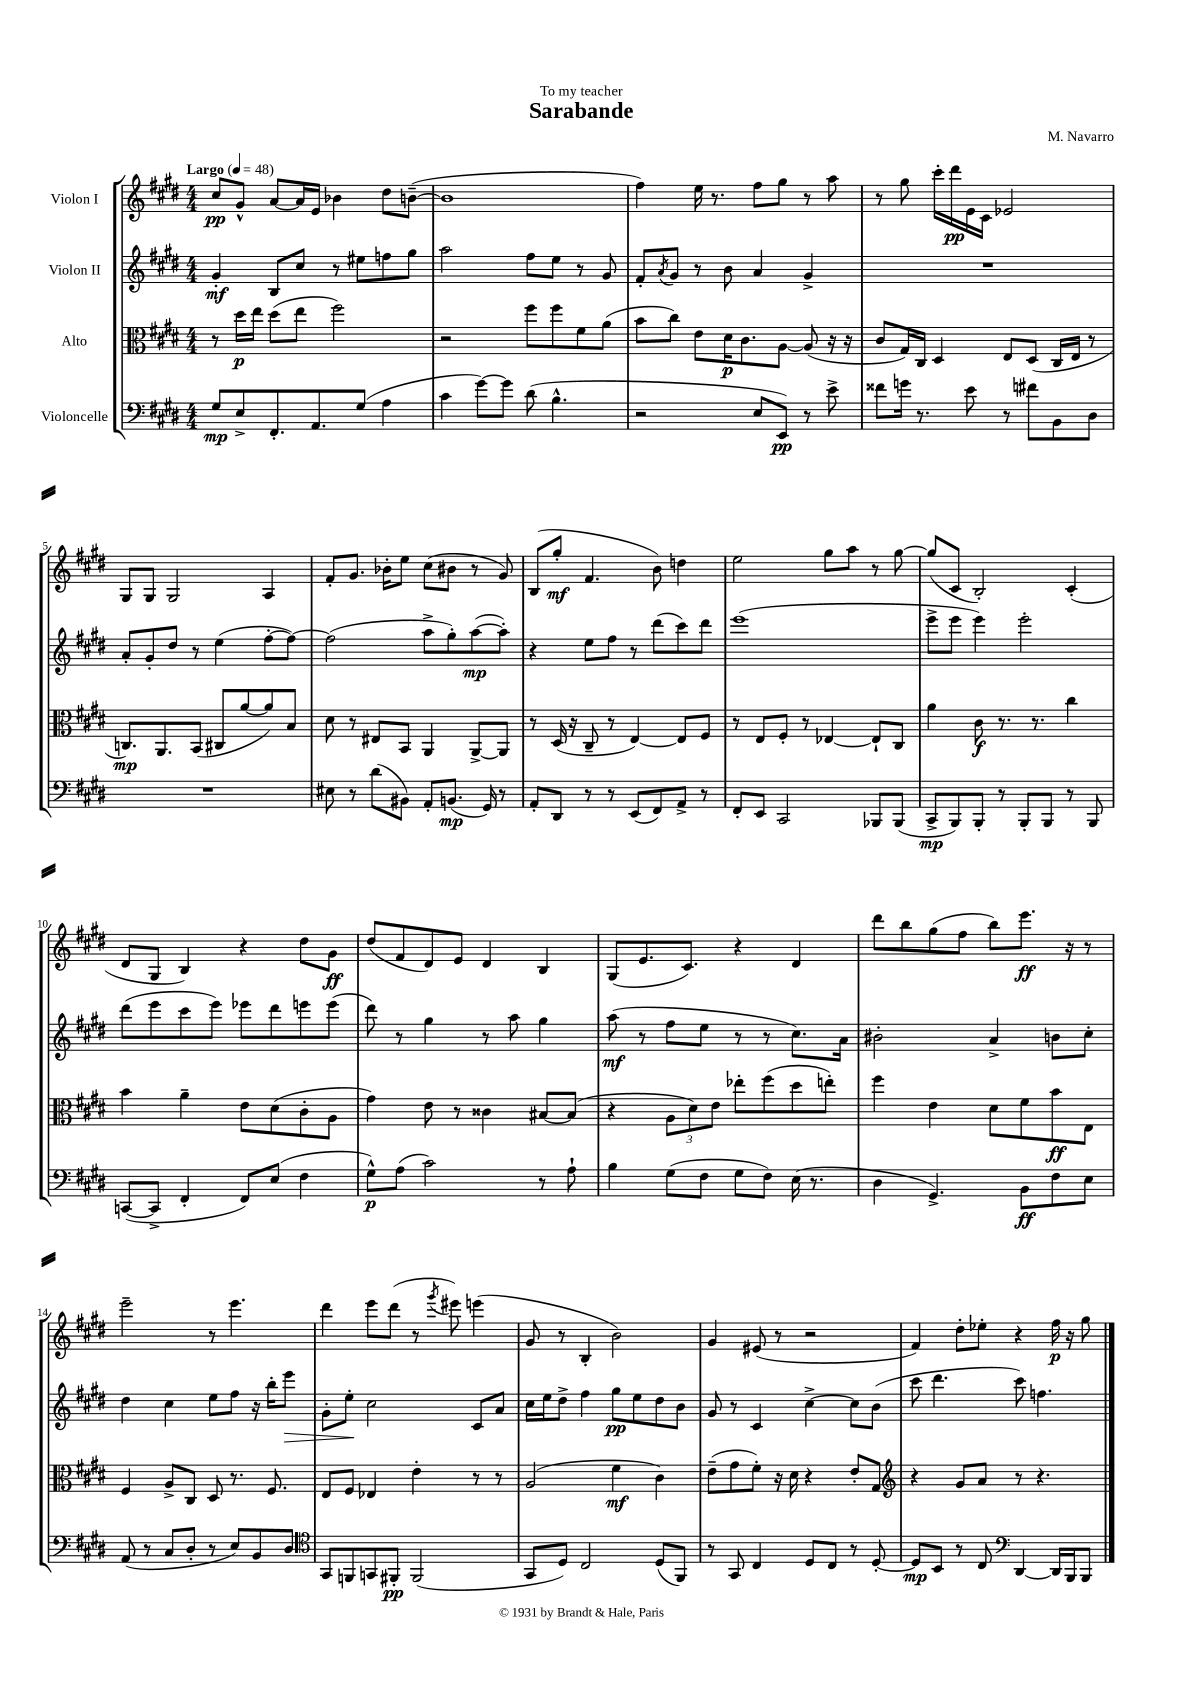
\header { title = "Sarabande" composer = "M. Navarro" dedication = "To my teacher" }
<<
\new StaffGroup <<
\new Staff = "s0" \with { instrumentName = "Violon I" } {
    \clef treble \key e \major \numericTimeSignature \time 4/4 \tempo "Largo" 4 = 48
    cis''8\pp gis'8-^ a'8~ a'16 e'16 bes'4 dis''8 b'8~--( |
    b'1 |
    fis''4) e''16 r8. fis''8 gis''8 r8 a''8 |
    r8 gis''8 cis'''16-. dis'''16\pp e'16 cis'16 ees'2 |
    gis8 gis8 gis2 a4 |
    fis'8-. gis'8. bes'16-. e''8 cis''8( bis'8 r8 gis'8) |
    b8( gis''8-.\mf fis'4. b'8) d''4 |
    e''2 gis''8 a''8 r8 gis''8~ |
    gis''8( cis'8 b2-.) cis'4-.( |
    dis'8 gis8 b4) r4 dis''8 gis'8\ff |
    dis''8( fis'8 dis'8) e'8 dis'4 b4 |
    gis8( e'8. cis'8.) r4 dis'4 |
    dis'''8 b''8 gis''8( fis''8 b''8) e'''8.\ff r16 r8 |
    e'''2-- r8 e'''4. |
    dis'''4 e'''8 dis'''8( r8 \acciaccatura { gis'''8 } eis'''8) e'''4( |
    gis'8 r8 b4-. b'2) |
    gis'4 eis'8( r8 r2 |
    fis'4) dis''8-. ees''8-. r4 fis''16\p r16 gis''8 \bar "|." |
}
\new Staff = "s1" \with { instrumentName = "Violon II" } {
    \clef treble \key e \major \numericTimeSignature \time 4/4
    gis'4-.\mf b8 cis''8 r8 eis''8 f''8 gis''8 |
    a''2 fis''8 e''8 r8 gis'8 |
    fis'8-. \acciaccatura { a'8 } gis'8 r8 b'8 a'4 gis'4-> |
    R1 |
    a'8-. gis'8-. dis''8 r8 e''4( fis''8~-. fis''8~) |
    fis''2( a''8-> gis''8-.) a''8~\mp( a''8-.) |
    r4 e''8 fis''8 r8 dis'''8( cis'''8) dis'''8 |
    e'''1( |
    e'''8-> e'''8 e'''4) e'''2-. |
    dis'''8( e'''8 cis'''8 e'''8) ees'''8 dis'''8 e'''8 e'''8( |
    dis'''8) r8 gis''4 r8 a''8 gis''4 |
    a''8\mf( r8 fis''8 e''8 r8 r8 cis''8.) a'16 |
    bis'2-. a'4-> b'8 cis''8-. |
    dis''4 cis''4 e''8 fis''8 r16 b''16-. e'''8\> |
    gis'8-. e''8-.\! cis''2 cis'8 a'8 |
    cis''16 e''16 dis''8-> fis''4 gis''8\pp e''8 dis''8 b'8 |
    gis'8 r8 cis'4 cis''4~-> cis''8 b'8( |
    cis'''8 dis'''4. cis'''8) f''4. \bar "|." |
}
\new Staff = "s2" \with { instrumentName = "Alto" } {
    \clef alto \key e \major \numericTimeSignature \time 4/4
    r8 dis''16\p e''16 dis''8( e''8 fis''2) |
    r2 fis''8 fis''8 fis'8 a'8( |
    b'8 cis''8) e'8 dis'16\p cis'8. a8~ a8( r16 r16 |
    cis'8 gis16) cis16 dis4 e8 dis8( cis16 e16 r8 |
    c8.\mp) a,8. b,8( cis8 a'8~ a'8) b8 |
    dis'8 r8 eis8 b,8 a,4 a,8~-> a,8 |
    r8 dis16( r16 cis8-- r8 e4~) e8 fis8 |
    r8 e8 fis8-. r8 ees4~ ees8-! cis8 |
    a'4 cis'8\f r8. r8. cis''4 |
    b'4 a'4-- e'8 dis'8( cis'8-. a8 |
    gis'4) e'8 r8 cisis'4 bis8~ bis8( |
    r4 \tuplet 3/2 { a8 dis'8) e'8 } ees''8-. fis''8( dis''8 e''8-.) |
    fis''4 e'4 dis'8 fis'8 b'8\ff e8 |
    fis4 a8-> cis8 dis8 r8. fis8. |
    e8 fis8 ees4 e'4-. r8 r8 |
    a2( fis'4\mf cis'4) |
    e'8--( gis'8 fis'8-.) r16 dis'16 r4 e'8-. gis8 |
    \clef treble r4 gis'8 a'8 r8 r4. \bar "|." |
}
\new Staff = "s3" \with { instrumentName = "Violoncelle" } {
    \clef bass \key e \major \numericTimeSignature \time 4/4
    gis8\mp e8-> fis,8.-. a,8. gis8( a4 |
    cis'4 gis'8~) gis'8 dis'8( b4.-^ |
    r2 e8 e,8\pp) r8 e'8-> |
    fisis'8 g'16 r8. e'8 r8 fis'8 b,8 dis8 |
    R1 |
    eis8 r8 dis'8( bis,8) a,8-. b,8.\mp( gis,16) r8 |
    a,8-. dis,8 r8 r8 e,8( fis,8) a,8-> r8 |
    fis,8-. e,8 cis,2 bes,,8 bes,,8( |
    cis,8->\mp b,,8) b,,8-. r8 b,,8-. b,,8 r8 b,,8 |
    c,8~( c,8-> fis,4-. fis,8) e8( fis4 |
    gis8-^\p) a8( cis'2) r8 a8-! |
    b4 gis8( fis8 gis8 fis8) e16( r8. |
    dis4 gis,4.->) b,8\ff fis8 e8 |
    a,8( r8 cis8 dis8-. r8 e8) b,8 dis8 |
    \clef tenor gis,8 f,8 g,8 fis,8-.\pp fis,2( |
    gis,8 dis8) cis2 dis8( fis,8) |
    r8 gis,8 cis4 dis8 cis8 r8 dis8~-. |
    dis8\mp b,8 r8 cis8 \clef bass dis,4~ dis,16 b,,16 b,,8 \bar "|." |
}
>>
>>
